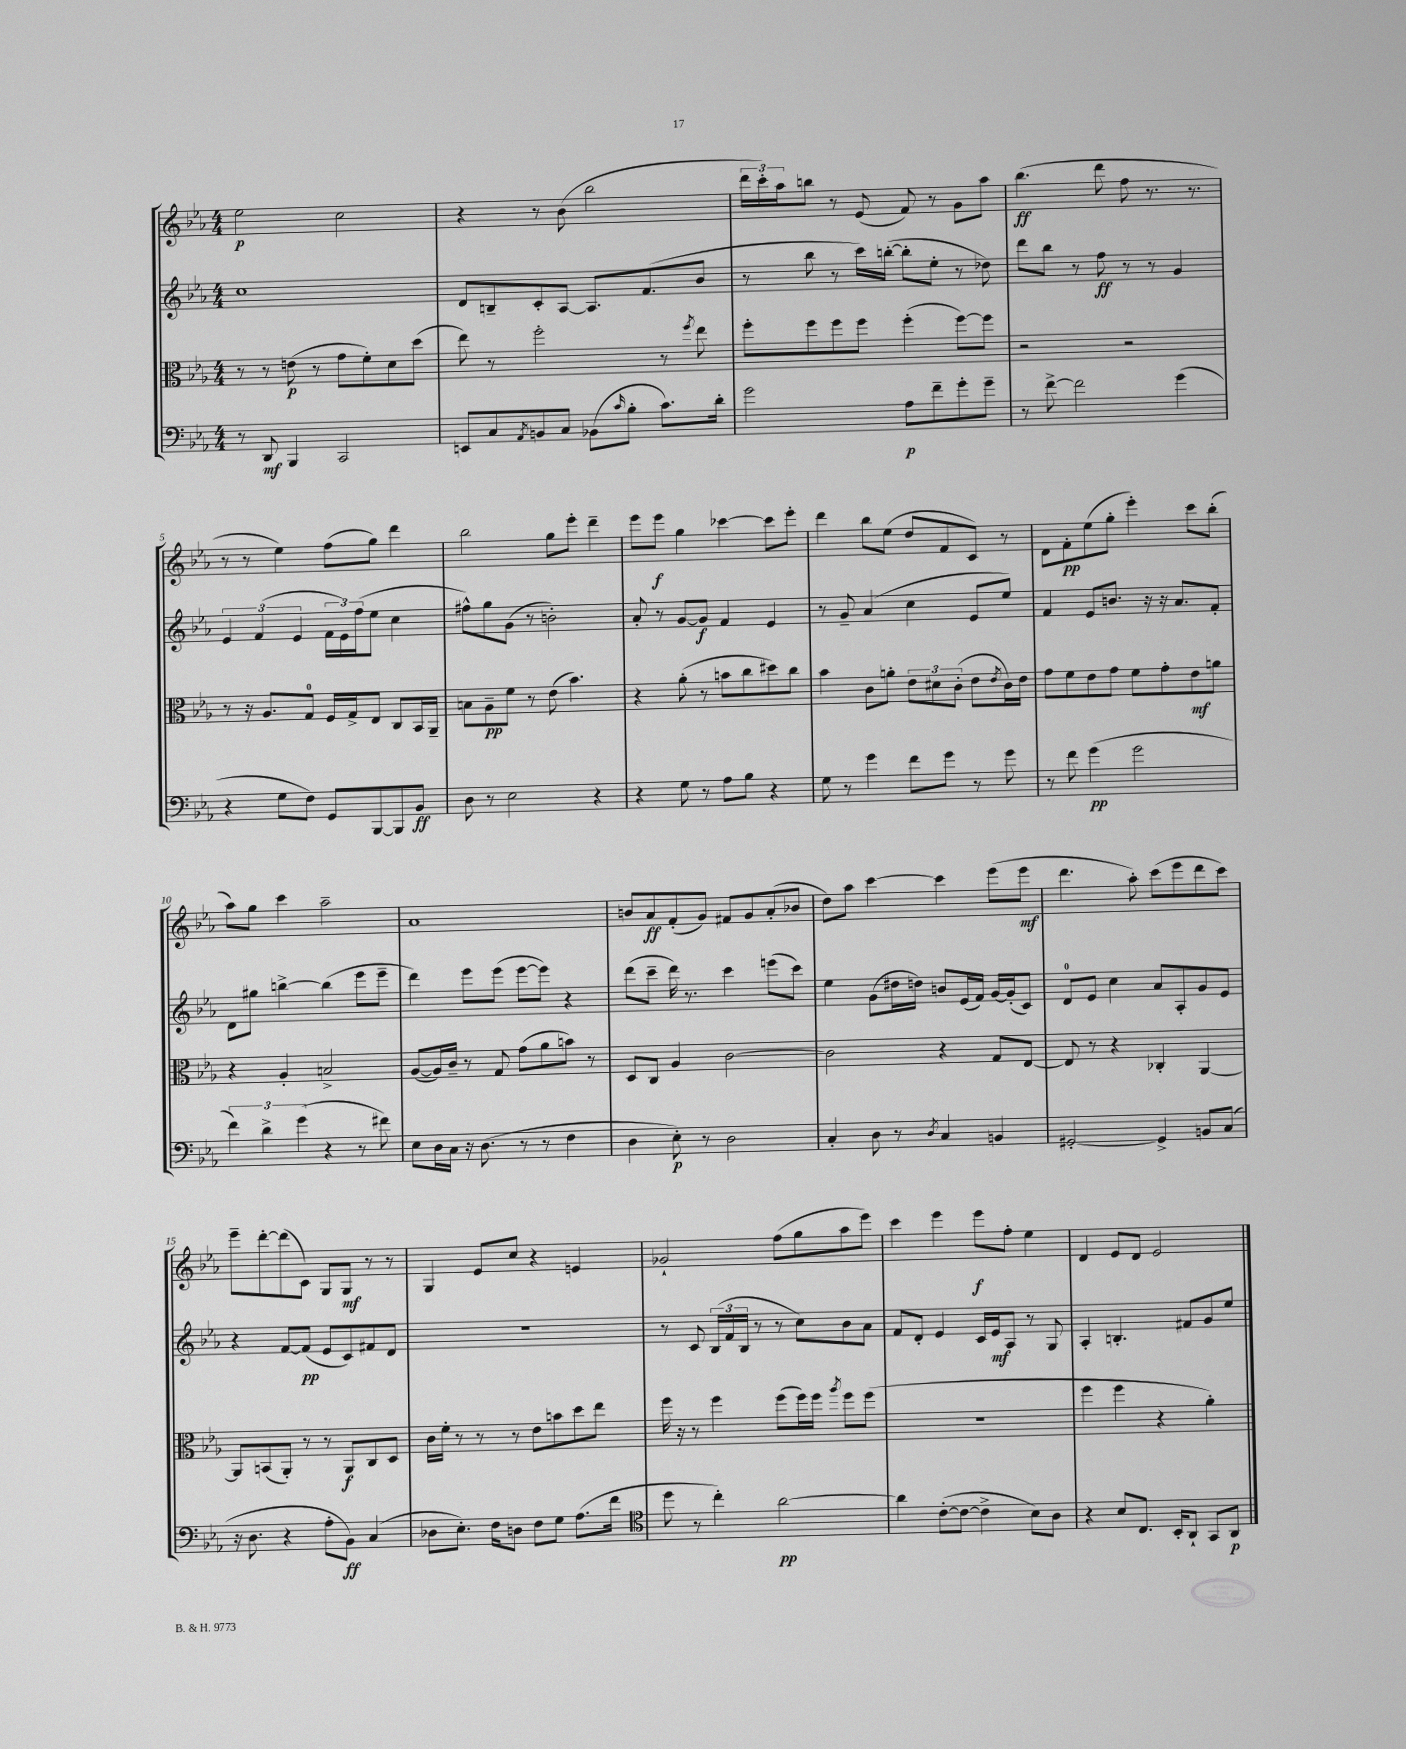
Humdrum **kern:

**kern	**dynam	**kern	**dynam	**kern	**dynam	**kern	**dynam
*part4	*part4	*part3	*part3	*part2	*part2	*part1	*part1
*staff4	*staff4	*staff3	*staff3	*staff2	*staff2	*staff1	*staff1
*clefF4	*	*clefC3	*	*clefG2	*	*clefG2	*
*k[b-e-a-]	*	*k[b-e-a-]	*	*k[b-e-a-]	*	*k[b-e-a-]	*
*M4/4	*	*M4/4	*	*M4/4	*	*M4/4	*
=1	=1	=1	=1	=1	=1	=1	=1
8r	.	8r	.	1cc	.	2ee-\	p
8DD/	mf	8r	.	.	.	.	.
4BBB-/	.	(8en\	p	.	.	.	.
.	.	8r	.	.	.	.	.
2CC/	.	8g\L	.	.	.	2cc\	.
.	.	8f'\)	.	.	.	.	.
.	.	8d\	.	.	.	.	.
.	.	(8dd\J	.	.	.	.	.
=2	=2	=2	=2	=2	=2	=2	=2
8EEn/L	.	8ee-\)	.	8d/L	.	4r	.
8C/	.	8r	.	8Bn~/	.	.	.
8qAA-/	.	.	.	.	.	.	.
8BBn/	.	2ff'\	.	8c'/	.	8r	.
8C/J	.	.	.	[8A-/J	.	(8b-\	.
(8BB-X\L	.	.	.	8.A-/L]	.	2bb-\	.
16qqc/	.	.	.	.	.	.	.
8B-'\J	.	.	.	.	.	.	.
.	.	.	.	(8.f/	.	.	.
8.c\L)	.	8r	.	.	.	.	.
.	.	8qff/	.	.	.	.	.
.	.	8ee-\	.	8b-/J	.	.	.
16d'\Jk	.	.	.	.	.	.	.
=3	=3	=3	=3	=3	=3	=3	=3
2g\	.	8ff'\L	.	8r	.	24ddd\LL	.
.	.	.	.	.	.	24ccc'\)	.
.	.	.	.	.	.	24aa-\J	.
.	.	8ff\	.	8bb-\	.	8bbn\J	.
.	.	8ff\	.	8r	.	8r	.
.	.	8ff\J	.	16ccc\LL)	.	(8e-/	.
.	.	.	.	([16bbn'\JJ	.	.	.
8A-\L	p	(4ff'\	.	8bb'\L]	.	8f/)	.
8f~\	.	.	.	8ee-'\J	.	8r	.
8g'\	.	[8ff\L)	.	8r	.	8g\L	.
8g~\J	.	8ff\J]	.	8dd-X\)	.	8aa-\J	.
=4	=4	=4	=4	=4	=4	=4	=4
8r	.	2r	.	8ddd\L	.	(4.bb-\	ff
[8f^\	.	.	.	8bb-\J	.	.	.
2f\]	.	.	.	8r	.	.	.
.	.	.	.	8ff\	ff	8ddd\	.
.	.	2r	.	8r	.	8ff\	.
.	.	.	.	8r	.	8.r	.
(4g\	.	.	.	4g/	.	.	.
.	.	.	.	.	.	8.r	.
!!LO:LB:g=z
=5	=5	=5	=5	=5	=5	=5	=5
4r	.	8r	.	6e-/	.	8r	.
.	.	16r	.	.	.	8r	.
.	.	.	.	(6f/	.	.	.
.	.	8.A-/L	.	.	.	.	.
8G\L	.	.	.	.	.	4ee-\)	.
.	.	.	.	6e-/	.	.	.
8F\J)	.	8G/J	.	.	.	.	.
8GG/L	.	16F/LL	.	24f\LL	.	(8ff\L	.
.	.	.	.	24e-\)	.	.	.
.	.	16G^/J	.	.	.	.	.
.	.	.	.	(24ff\J	.	.	.
[8BBB-/	.	8E-/J	.	8ee-\J	.	8gg\J)	.
8BBB-/]	.	8C/L	.	4cc\	.	4ddd\	.
8BB-/J	ff	16BB-/L	.	.	.	.	.
.	.	16AA-~/JJ	.	.	.	.	.
=6	=6	=6	=6	=6	=6	=6	=6
8D\	.	8Bn\L	.	8ff#X^^\L)	.	2bb-\	.
8r	.	8A-~\	pp	8gg\	.	.	.
2E-\	.	8f\J	.	(8g\J	.	.	.
.	.	8r	.	8r	.	.	.
.	.	(8e-\	.	2bn'\)	.	8gg\L	.
.	.	4.b-\)	.	.	.	8eee-'\J	.
4r	.	.	.	.	.	4ddd~\	.
=7	=7	=7	=7	=7	=7	=7	=7
4r	.	4r	.	8a-'/	.	8eee-\L	.
.	.	.	.	8r	.	8eee-\J	f
8G\	.	(8a-'\	.	[8g/L	.	4gg\	.
8r	.	8r	.	8g/J]	f	.	.
8A-\L	.	8bn\L	.	4f/	.	[4ccc-X\	.
8B-\J	.	8cc\	.	.	.	.	.
4r	.	8dd#X\)	.	4e-/	.	8ccc-\L]	.
.	.	8cc\J	.	.	.	8eee-'\J	.
=8	=8	=8	=8	=8	=8	=8	=8
8G\	.	4b-\	.	8r	.	4ddd\	.
8r	.	.	.	8g~/	.	.	.
4g\	.	8c\L	.	(4a-/	.	8bb-\L	.
.	.	8an'\J	.	.	.	(8ee-\J	.
8f\L	.	12e-\L	.	4cc\	.	8dd/L	.
.	.	12d#X\	.	.	.	.	.
8g\J	.	.	.	.	.	8f/	.
.	.	(12c'\J	.	.	.	.	.
8r	.	8e-\L	.	8e-/L	.	8c/J)	.
.	.	8qe-/	.	.	.	.	.
8g\	.	16c\L)	.	8ee-/J)	.	8r	.
.	.	16e-\JJ	.	.	.	.	.
=9	=9	=9	=9	=9	=9	=9	=9
8r	.	8g\L	.	4f/	.	8d\L	.
8f\	.	8f\	.	.	.	8f'\	pp
(4g\	pp	8e-\	.	8e-/L	.	(8ee-\	.
.	.	8g\J	.	8.bn/J	.	8gg'\J	.
2g\	.	8f\L	.	.	.	4eee-'\)	.
.	.	.	.	16r	.	.	.
.	.	8g'\	.	16r	.	.	.
.	.	.	.	8.a-/L	.	.	.
.	.	8e-\	mf	.	.	8ccc\L	.
.	.	8an\J	.	8f'/J	.	(8bb-'\J	.
!!LO:LB:g=z
=10	=10	=10	=10	=10	=10	=10	=10
6f\)	.	4r	.	8d\L	.	8aa-\L)	.
.	.	.	.	8gg#X\J	.	8gg\J	.
6d^\	.	.	.	.	.	.	.
.	.	4A-'/	.	[4bbn^\	.	4ccc\	.
(6g\	.	.	.	.	.	.	.
4r	.	2Bn^/	.	(4bb\]	.	2aa-~\	.
8r	.	.	.	8eee-\L	.	.	.
8f#X\)	.	.	.	8eee-~\J	.	.	.
=11	=11	=11	=11	=11	=11	=11	=11
8E-\L	.	([8A-/L	.	4ddd\)	.	1a-	.
16D\L	.	16A-/L])	.	.	.	.	.
16C\JJ	.	16c~/JJ	.	.	.	.	.
16r	.	8r	.	8eee-\L	.	.	.
(8.D\	.	.	.	.	.	.	.
.	.	8G/	.	(8eee-\J	.	.	.
8r	.	(8g\L	.	[8eee-\L	.	.	.
8r	.	8a-\	.	8eee-\J])	.	.	.
4F\	.	8bn\J)	.	4r	.	.	.
.	.	8r	.	.	.	.	.
=12	=12	=12	=12	=12	=12	=12	=12
4D\	.	8D/L	.	(8ddd\L	.	8bn/L	.
.	.	8C/J	.	8ccc~\J	.	8a-/	ff
8E-'\)	p	4A-/	.	16ddd\)	.	(8f'/	.
.	.	.	.	8.r	.	.	.
8r	.	.	.	.	.	8g/J)	.
2D\	.	[2c\	.	4ccc\	.	8f#X/L	.
.	.	.	.	.	.	8g/	.
.	.	.	.	(8eeen\L	.	(8a-'/	.
.	.	.	.	8ccc\J)	.	8b-X/J	.
=13	=13	=13	=13	=13	=13	=13	=13
4C'/	.	2c\]	.	4ee-\	.	8dd\L)	.
.	.	.	.	.	.	8aa-\J	.
8D\	.	.	.	(8g\L	.	[4ccc\	.
8r	.	.	.	16dd#X\L	.	.	.
.	.	.	.	16ddn\JJ)	.	.	.
8qD/	.	.	.	.	.	.	.
4C/	.	4r	.	8bn/L	.	4ccc\]	.
.	.	.	.	(16e-/L	.	.	.
.	.	.	.	16f/JJ)	.	.	.
4BBn/	.	8G/L	.	[16g/LL	.	(8eee-\L	.
.	.	.	.	(16g'/J]	.	.	.
.	.	[8E-/J	.	8c/J)	.	8eee-\J	mf
=14	=14	=14	=14	=14	=14	=14	=14
[2GG#X'/	.	8E-/]	.	8d/L	.	4.ddd\	.
.	.	8r	.	8e-/J	.	.	.
.	.	4r	.	4cc\	.	.	.
.	.	.	.	.	.	8aa-'\)	.
4GG#^/]	.	4C-X'/	.	8a-/L	.	(8ccc\L	.
.	.	.	.	8A-'/	.	8eee-\	.
8BBn/L	.	[4AA-/	.	8g/	.	8ddd\	.
(8C/J	.	.	.	8e-/J	.	8ccc\J)	.
!!LO:LB:g=z
=15	=15	=15	=15	=15	=15	=15	=15
16r	.	8AA-/L]	.	4r	.	8eee-~\L	.
8.D\	.	.	.	.	.	.	.
.	.	(8BBn/	.	.	.	[8ddd'\	.
4r	.	8AA-'/J)	.	[8f/L	.	(8ddd\]	.
.	.	8r	.	(8f/J]	pp	8c\J)	.
8A-'\L	.	8r	.	8e-/L	.	8G/L	.
8BB-\J)	ff	8AA-/L	f	8c/)	.	8G/J	mf
(4C/	.	8C/	.	8f#X/	.	8r	.
.	.	8D/J	.	8d/J	.	8r	.
=16	=16	=16	=16	=16	=16	=16	=16
8D-X\L	.	16c\LL	.	1r	.	4G/	.
.	.	16f'\JJ	.	.	.	.	.
8.E-'\J)	.	8r	.	.	.	.	.
.	.	8r	.	.	.	8e-/L	.
16F\KL	.	.	.	.	.	.	.
8Dn\J	.	8r	.	.	.	8cc/J	.
8F\L	.	8e-\L	.	.	.	4r	.
8G\J	.	8bn\	.	.	.	.	.
(8.A-\L	.	8dd\	.	.	.	4en/	.
.	.	8ee-\J	.	.	.	.	.
16f\Jk	.	.	.	.	.	.	.
=17	=17	=17	=17	=17	=17	=17	=17
*clefC4	*	*	*	*	*	*	*
8dd\	.	16ff\	.	8r	.	2g-X`/	.
.	.	16r	.	.	.	.	.
8r	.	8r	.	8c/	.	.	.
4cc'\)	.	4ff\	.	(24B-/LL	.	.	.
.	.	.	.	24f/	.	.	.
.	.	.	.	24B-/JJ	.	.	.
.	.	.	.	8r	.	.	.
[2a-\	pp	(8ff\L	.	8r	.	(8ff\L	.
.	.	16ff\L)	.	8cc\L)	.	8gg\	.
.	.	16ff\JJ	.	.	.	.	.
.	.	8qaa-/	.	.	.	.	.
.	.	8ff\L	.	8b-\	.	8aa-\	.
.	.	(8ff\J	.	8a-\J	.	8eee-\J)	.
=18	=18	=18	=18	=18	=18	=18	=18
4a-\]	.	1r	.	8f/L	.	4ccc\	.
.	.	.	.	8d'/J	.	.	.
([8c'\L	.	.	.	4e-/	.	4eee-\	.
8c\J_	.	.	.	.	.	.	.
4c^\]	.	.	.	16c/LL	.	8eee-\L	f
.	.	.	.	16e-/J	mf	.	.
.	.	.	.	8A-/J	.	8ff'\J	.
8B-\L)	.	.	.	8r	.	4ee-\	.
8A-\J	.	.	.	8G/	.	.	.
=19	=19	=19	=19	=19	=19	=19	=19
4r	.	4ff\	.	4A-'/	.	4d/	.
8B-/L	.	4ff\	.	4.Bn'/	.	8e-/L	.
8.C/J	.	.	.	.	.	8d/J	.
.	.	4r	.	.	.	2e-/	.
16BB-'/KL	.	.	.	.	.	.	.
8AA-`/J	.	.	.	8f#X/L	.	.	.
8GG/L	.	4a-'\)	.	8g/	.	.	.
8AA-/J	p	.	.	8ee-/J	.	.	.
==	==	==	==	==	==	==	==
*-	*-	*-	*-	*-	*-	*-	*-
